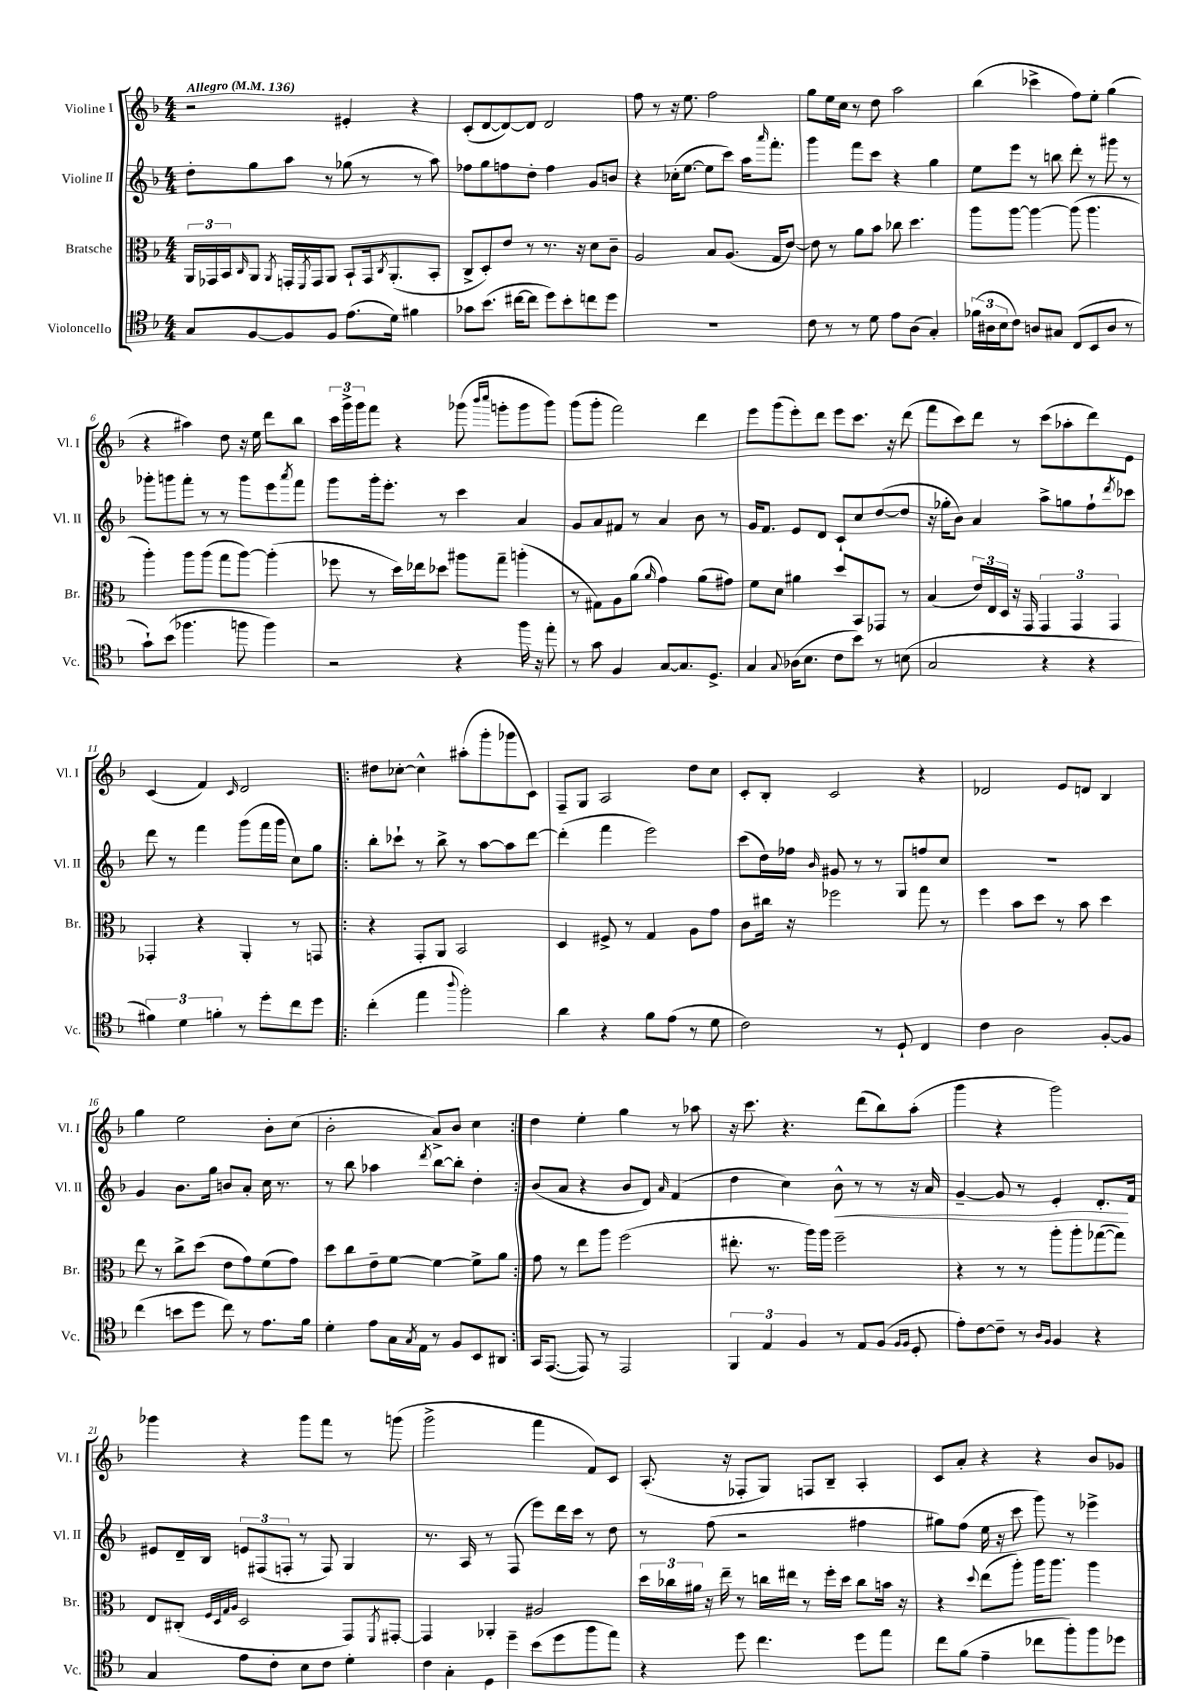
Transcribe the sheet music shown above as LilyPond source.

<<
\new StaffGroup <<
\new Staff = "s0" \with { instrumentName = "Violine I" shortInstrumentName = "Vl. I" } {
    \clef treble \key f \major \numericTimeSignature \time 4/4 \tempo "Allegro" 4 = 136
    r2 eis'4-. r4 |
    c'8-.( d'8~ d'8~) d'8 d'2 |
    f''8 r8 r16 e''8. f''2 |
    g''8 e''16 c''16 r8 d''8 a''2 |
    bes''4( ces'''4-> f''8) e''8-. g''4( |
    r4 ais''4) d''8 r16 e''16 d'''8 bes''8 |
    \tuplet 3/2 { c'''16 g'''16-> g'''16 } f'''8 r4 ges'''8( \grace { bes'''16 c''''16 } g'''8-. g'''8 g'''8) |
    g'''8( g'''8-. f'''2) d'''4 |
    e'''8 g'''8( e'''8-.) d'''8 e'''8 c'''8. r16 d'''8( |
    f'''8 c'''8) d'''8 r8 c'''8( aes''8-. d'''8) e'8 |
    c'4( f'4) \grace { c'16 } d'2 |
    \repeat volta 2 { dis''8 ces''8~-. ces''4-^ ais''8-.( g'''8-. ges'''8 c'8) |
    f8-- g8 a2 d''8 c''8 |
    c'8-. bes8-. c'2 r4 |
    des'2 e'8 d'8 bes4 |
    g''4 e''2 bes'8-. c''8( |
    bes'2-. a'8->) bes'8 c''4 | }
    d''4 e''4-. g''4 r8 aes''8 |
    r16 c'''8. r4. d'''8( bes''8) a''8-.( |
    g'''4 r4 g'''2) |
    ges'''4 r4 ges'''8 f'''8 r8 g'''8( |
    g'''2-> f'''4 f'8) c'8 |
    a8.-.( r16 fes8-. g8) f8 bes8-- a4-. |
    c'8 a'8-. r4 r4 bes'8 ges'8 \bar "|." |
}
\new Staff = "s1" \with { instrumentName = "Violine II" shortInstrumentName = "Vl. II" } {
    \clef treble \key f \major \numericTimeSignature \time 4/4
    d''8-. g''8 a''8 r8 ges''8( r8 r8 a''8) |
    fes''8 g''8 f''8 d''8-. f''4 g'8 b'8 |
    r4 ces''16-.( e''8.~ e''8 c'''8) a''16 \grace { a'''16 } f'''8.-. |
    g'''4 f'''8 c'''8 r4 g''4 |
    e''8 e'''8 r8 b''8 d'''8-. r8 gis'''8 r8 |
    ges'''8-. g'''8 f'''8-. r8 r8 g'''8 e'''8 \acciaccatura { a'''8 } f'''8 |
    g'''8 g'''16-. e'''8.-. r8 c'''4 a'4 |
    g'8 a'8 fis'8 r8 a'4 bes'8 r8 |
    g'16 f'8. e'8 d'8 c'8-! c''8 d''8~( d''8 |
    r16 ges''16-. bes'8) a'4 a''8-> g''8 f''8-! \acciaccatura { d'''8 } ces'''8 |
    d'''8 r8 f'''4 g'''8( f'''16 g'''16 c''8) g''8 |
    \repeat volta 2 { bes''8-. ces'''8-! r8 bes''8-> r8 a''8~ a''8 d'''8~ |
    d'''4-.( f'''4 e'''2) |
    c'''8( d''16) fes''16 \grace { bes'16 } gis'8 r8 r8 g8 f''8 c''8 |
    R1 |
    g'4 bes'8. g''16 b'8 a'8-. c''16 r8. |
    r8 bes''8 aes''4 \acciaccatura { d'''8 } bes''8~ bes''8-. d''4-. | }
    bes'8( a'8 r4 bes'8 d'8) \grace { a'16 } f'4( |
    d''4 c''4) bes'8-^\< r8 r8 r16 a'16 |
    g'4~-- g'8 r8 e'4-. d'8.-.\! f'16 |
    eis'8 d'16-- bes16 \tuplet 3/2 { e'8 fis8( f8-. } r8 f8) g4 |
    r8. a16 r8 f8( e'''8) d'''16 c'''16 r8 d''8 |
    r8 f''8( r2 fis''4 |
    gis''8) f''8( e''16 r16 c'''8 g'''8) r8 ees'''4-> \bar "|." |
}
\new Staff = "s2" \with { instrumentName = "Bratsche" shortInstrumentName = "Br." } {
    \clef alto \key f \major \numericTimeSignature \time 4/4
    \tuplet 3/2 { a,16 ges,16 bes,16 } \grace { c16 } a,8 \acciaccatura { a,8 } g,16-. \acciaccatura { f,8 } g,16 a,8 bes,8-! g,16 \acciaccatura { c8 } a,8.-.( bes,8-. |
    c8-> d8-.) e'8 r8 r8. r16 d'8 c'8-- |
    a2 bes8 a8.( g16 e'8~) |
    e'8 r8 a'8 bes'8 ces''8 d''4. |
    a''8 a''8~ a''4~ a''8( a''4. |
    a''4-.) a''8 a''8( g''8 a''8~) a''4-.( |
    fes''8 r8 d''16) ees''16 des''8 ais''8 g''8-- a''4-.( |
    r8 gis8) a8 a'8( \grace { a'16 } g'4) a'8( gis'8) |
    f'8 d'8 ais'4 d''8 bes,8 ges,8 r8 |
    bes4( \tuplet 3/2 { e'16) e16 d16 } r16 g,16 \tuplet 3/2 { g,4 g,4 g,4 } |
    ges,4-. r4 a,4-. r8 g,8 |
    \repeat volta 2 { r4 g,8-. a,8 bes,2 |
    d4 fis8-> r8 g4 a8 g'8 |
    c'8 cis''16 r16 fes''2 g''8 r8 |
    f''4 bes'8 d''8 r8 bes'8 d''4 |
    e''8 r8 c''8-> d''8( e'8 g'8) f'8( g'8) |
    d''8 c''8 e'8-- f'8~ f'4~ f'8-> a'8 | }
    g'8 r8 e''8 a''8 f''2( |
    eis''8.-. r8. a''16) a''16 f''2-- |
    r4 r8 r8 a''8-. a''8-. ges''8~( ges''8) |
    e8 cis8-.( \grace { f32 d32 g32 a32 } d2 g,8) \acciaccatura { f,8 } gis,8~-. |
    gis,4 aes,4-. ais2 |
    \tuplet 3/2 { d''16 ces''16 ais'16 } r16 e''16-- r8 c''16 eis''16 r8 f''16-. d''16 c''8 b'16 r16 |
    r4 \appoggiatura { d''8 } e''8( a''8-.) a''16 a''8. a''4 \bar "|." |
}
\new Staff = "s3" \with { instrumentName = "Violoncello" shortInstrumentName = "Vc." } {
    \clef tenor \key f \major \numericTimeSignature \time 4/4
    g8 f8~ f8 f8 e'8.( d'16) fis'4 |
    ges'8 bes'8.( cis''16~ cis''8 d''8) bes'8-. c''8 d''8 |
    R1 |
    c'8 r8 r8 d'8 e'8 a8( g4-.) |
    \tuplet 3/2 { fes'16( ais16 bes16 } c'8) a8 gis8 c8( bes,8 a8 r8 |
    g'8-!) bes'8( fes''4. f''8 f''4) |
    r2 r4 f''16 r16 e''8-. |
    r8 g'8 f4 g8~ g8. d8.-> |
    g4 \appoggiatura { g8 } aes16( bes8. c'8 bes'8) r8 b8( |
    g2 r4 r4 |
    \tuplet 3/2 { fis'4) d'4 f'4-. } r8 d''8-. c''8 d''8 |
    \repeat volta 2 { c''4-.( e''4 \appoggiatura { a''8 } f''2-.) |
    a'4 r4 f'8 e'8( r8 d'8 |
    c'2) r8 d8-! c4 |
    c'4 a2 f8~-. f8 |
    c''4( b'8 d''8 c''8) r8 e'8. f'16 |
    d'4-. e'8 g16 \acciaccatura { g8 } e16 r8 f8 bes,8 ais,8 | }
    g,16 e,8.~( e,8) r8 e,2 |
    \tuplet 3/2 { f,4 e4 f4 } r8 e8 f8( \grace { f16 f16 } d8-. |
    e'8-.) c'8~ c'8-- r8 \grace { a16 f16 } f4 r4 |
    g4 e'8 c'8-. bes8 c'8 d'4-. |
    c'8 g8-. d8 d''8-- bes'8( d''8 f''8 e''8) |
    r4 d''8 c''4. d''8 e''8 |
    c''8 f'8( e'4-- ces''8 f''8-.) f''8 des''8 \bar "|." |
}
>>
>>
